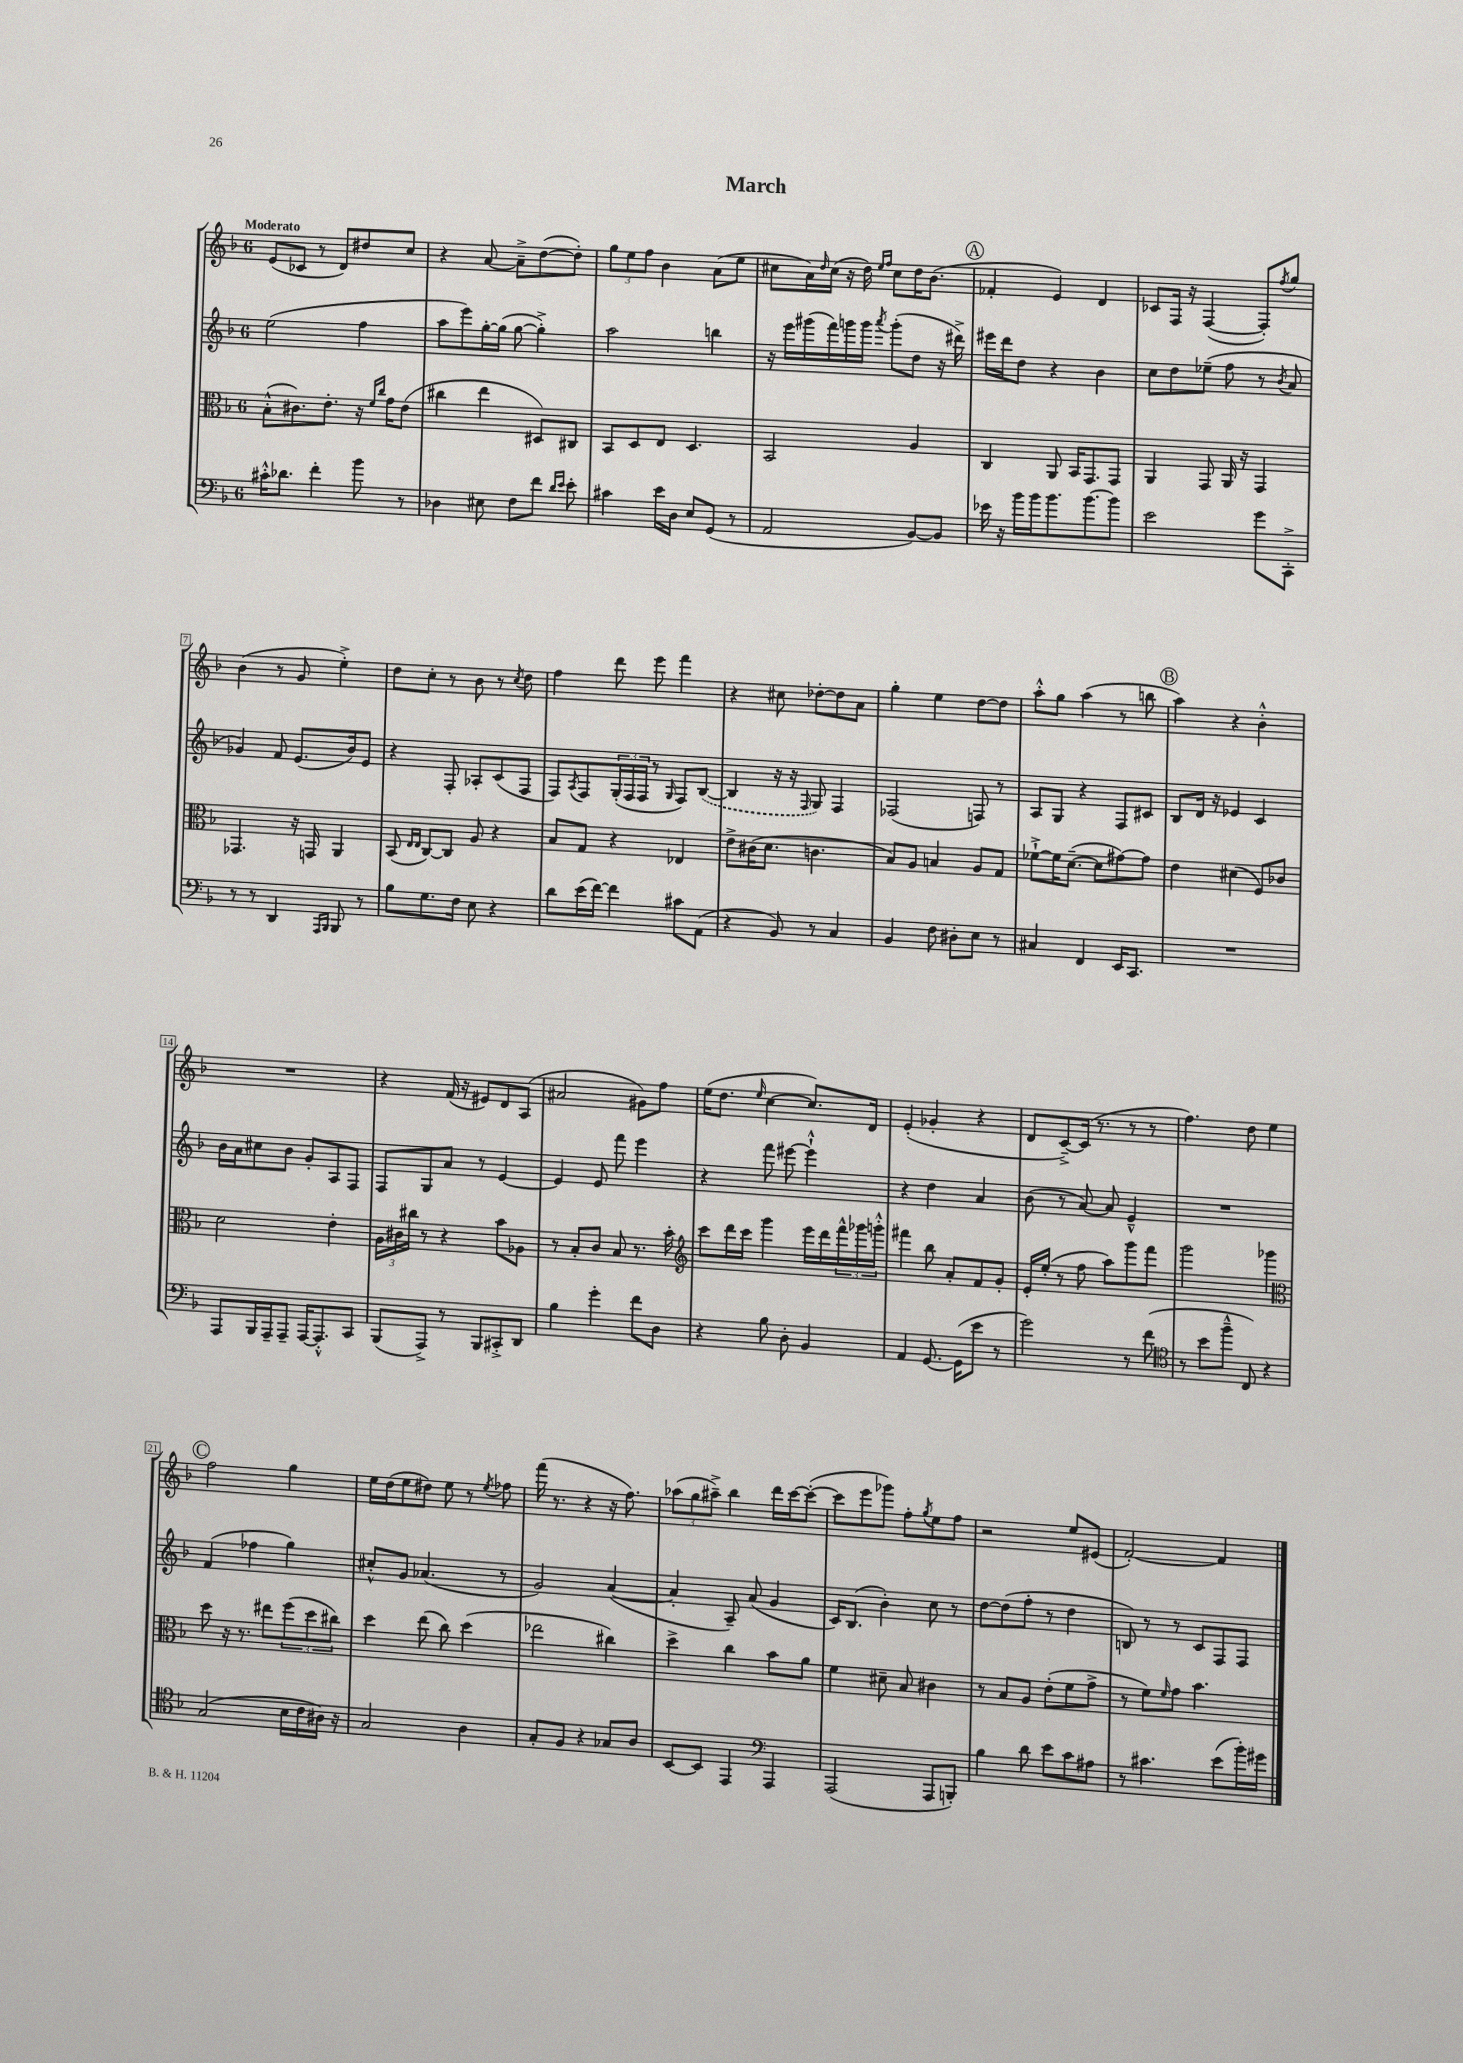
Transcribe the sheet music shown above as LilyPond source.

\header { title = "March" }
<<
\new StaffGroup <<
\new Staff = "s0" {
    \clef treble \key f \major \once \override Staff.TimeSignature.style = #'single-digit \time 6/8 \tempo "Moderato"
    e'8( ces'8 r8 d'8) dis''8 c''8 |
    r4 a'8~ a'8---> d''8~( d''8-.) |
    \tuplet 3/2 { g''8 e''8 f''8 } bes'4 a'8( e''8 |
    cis''8 a'16) \grace { d''16 } cis''16( r16 d''16) \grace { e''16 f''16 } cis''8 d''16 bes'8.( |
    \mark \markup { \circle "A" } fes'4-. e'4) d'4 |
    ces'8 f16 r16 f4~( f8-.) \acciaccatura { f''8 } g''8 |
    bes'4( r8 g'8 e''4-.->) |
    d''8 c''8-. r8 bes'8 r8 \acciaccatura { c''8 } d''8 |
    f''4 d'''8 e'''8 f'''4 |
    r4 cis''8 des''8~-. des''8 a'8 |
    g''4-. e''4 d''8~ d''8 |
    a''8-.-^ g''8 a''4( r8 b''8 |
    \mark \markup { \circle "B" } a''4) r4 bes'4-.-^ |
    R2. |
    r4 f'16( r16 eis'8) d'8 a8( |
    ais'2 gis'8) f''8 |
    e''16( d''8. \grace { e''16 } c''4~ c''8.) d'16 |
    e'4-.( ges'4-. r4 |
    d'8 c'8~--->) c'16( r8. r8 r8 |
    f''4.) d''8 e''4 |
    \mark \markup { \circle "C" } f''2 g''4 |
    e''16 d''16( e''8 dis''8) e''8 r8 \acciaccatura { e''8 } fes''8 |
    f'''16( r8. r4 r16 f''8.) |
    \tuplet 3/2 { aes''8( g''8 ais''8--->) } bes''4 d'''16 c'''16~ c'''8~-.( |
    c'''8 e'''8 ges'''8) f''8-. \acciaccatura { g''8 } e''8 f''8 |
    r2 e''8 eis'8( |
    f'2~-.) f'4 \bar "|." |
}
\new Staff = "s1" {
    \clef treble \key f \major \once \override Staff.TimeSignature.style = #'single-digit \time 6/8
    e''2( f''4 |
    a''8 e'''8) g''16~-. g''16( g''8~ g''4-.->) |
    a''2 b''4 |
    r16 e'''16 gis'''16( f'''16) g'''16 g'''16 \acciaccatura { a'''8 } g'''8-.( d''8 r16 dis'''16->) |
    \mark \markup { \circle "A" } eis'''16 d'''16 d''8 r4 bes'4 |
    c''8 d''8 ees''8--( f''8 r8 \acciaccatura { bes'8 } a'8 |
    ges'4) f'8 e'8.( bes'16) e'8 |
    r4 f8-. aes8-. c'8( f8 |
    f8) \acciaccatura { a8 } f8 \tuplet 3/2 { g16-.( f16 f16 } r8 \grace { g16 } f8) \once \slurDashed bes8~( |
    bes4 r16 r16 \grace { f16 } g8) f4 |
    fes2( f8) r8 |
    a8 g8 r4 f8 cis'8 |
    \mark \markup { \circle "B" } bes8 d'16 r16 ees'4 c'4 |
    bes'16 a'16 cis''8 bes'8 g'8-. a8 f8 |
    f8 g8 a'8 r8 e'4~ |
    e'4 e'8 f'''8 e'''4 |
    r4 f'''8 eis'''8~ eis'''4-!-^ |
    r4 d''4 a'4 |
    bes'8( r8 a'8~) a'8 e'4---^ |
    R2. |
    \mark \markup { \circle "C" } f'4( fes''4 g''4) |
    cis''8-.-^ g'8 aes'4.( r8 |
    g'2) a'4~( |
    a'4-. a8--) a'8( g'4 |
    c'16) bes8.( bes'4-.) c''8 r8 |
    d''8~ d''8( f''8-. r8 d''4 |
    b8) r8 r8 c'8 f8 f8 \bar "|." |
}
\new Staff = "s2" {
    \clef alto \key f \major \once \override Staff.TimeSignature.style = #'single-digit \time 6/8
    bes8-.-^( cis'8.) e'8.-. r16 \grace { f'16 c''16 } g'16 e'8( |
    cis''4 e''4 dis8) cis8 |
    bes,8 d8 e8 d4. |
    bes,2 a4 |
    \mark \markup { \circle "A" } c4 a,8 bes,16 g,8. g,8 |
    a,4 g,8 a,16 r16 g,4 |
    ges,4. r16 g,16 a,4 |
    bes,8( \grace { e16 e16 } c8~) c8 a8 r4 |
    bes8 g8 r4 ees4 |
    e'8-> cis'16( d'8. c'4. |
    bes8) a8 b4 a8 g8 |
    fes'8~-!-> fes'16 d'8.~--( d'8 gis'8~) gis'8 |
    \mark \markup { \circle "B" } e'4 dis'4( f8) ces'8 |
    d'2 e'4-. |
    \tuplet 3/2 { a16 cis'16 cis''16 } r8 r4 bes'8 aes8 |
    r8 bes8-. c'8 bes8 r8. bes'16-. |
    \clef treble c'''8 d'''16 c'''16 g'''4 e'''16 d'''16 \tuplet 3/2 { f'''16-^ ges'''16 g'''16-.-^ } |
    fis'''4 bes''8 a'8-. f'8 g'8-. |
    e'16-. e''16-.( r8 f''8 a''8) g'''8 f'''8 |
    g'''2 ges'''4 |
    \mark \markup { \circle "C" } \clef alto d''8 r16 r8. eis''8 \tuplet 3/2 { f''8( d''8 cis''8) } |
    d''4 e''8( c''8) d''4( |
    ees''2 cis''4) |
    d''4-> c''4 bes'8 a'8 |
    f'4 dis'8-- bes8 cis'4 |
    r8 bes8 a8 e'8-.( f'8 g'8-> |
    r8 f'8) \grace { f'16 } g'8 bes'4. \bar "|." |
}
\new Staff = "s3" {
    \clef bass \key f \major \once \override Staff.TimeSignature.style = #'single-digit \time 6/8
    cis'16-.-^ des'8. f'4-. bes'8 r8 |
    des4 eis8 f8 f'8 \grace { d'16 e'16 } e'8-. |
    cis'4 e'16 d16 e8 g,8( r8 |
    a,2 bes,8~) bes,8 |
    \mark \markup { \circle "A" } ees'16 r16 bes'16 bes'16 bes'8. bes'8.~ bes'8 |
    e'2 g'8 c,8-.-> |
    r8 r8 d,4 \grace { a,,16 bes,,16 } bes,,8 r8 |
    bes8 g8. f16 e8 r4 |
    d'8 e'16( f'16~) f'4 cis'8 a,8( |
    r4 bes,8) r8 c4 |
    bes,4 f8 dis8-. e8 r8 |
    cis4 f,4 e,16 c,8. |
    \mark \markup { \circle "B" } R2. |
    a,,8 bes,,16 a,,16-- a,,8-- a,,16~ a,,8.-.-^ c,8 |
    bes,,8( a,,8->) r8 bes,,8 cis,8-.-> d,8 |
    bes4 g'4-. f'8 d8 |
    r4 bes8 d8-. bes,4 |
    a,4 g,8.~ g,16( e'8 r8 |
    g'2) r8 f'8( |
    \clef tenor r8 bes'8 f''8---^ c8) r4 |
    \mark \markup { \circle "C" } g2( bes16 c'16 ais16) r16 |
    g2 a4 |
    g8-. f8 r4 ges8 a8 |
    bes,8~ bes,8 e,4 \clef bass a,,4 |
    a,,2( a,,8 b,,8-.) |
    bes4 d'8 e'8 c'8 ais8 |
    r8 cis'4. e'8( bes'16-.) gis'16 \bar "|." |
}
>>
>>
\layout { \context { \Score \override BarNumber.stencil = #(make-stencil-boxer 0.1 0.3 ly:text-interface::print) } }
